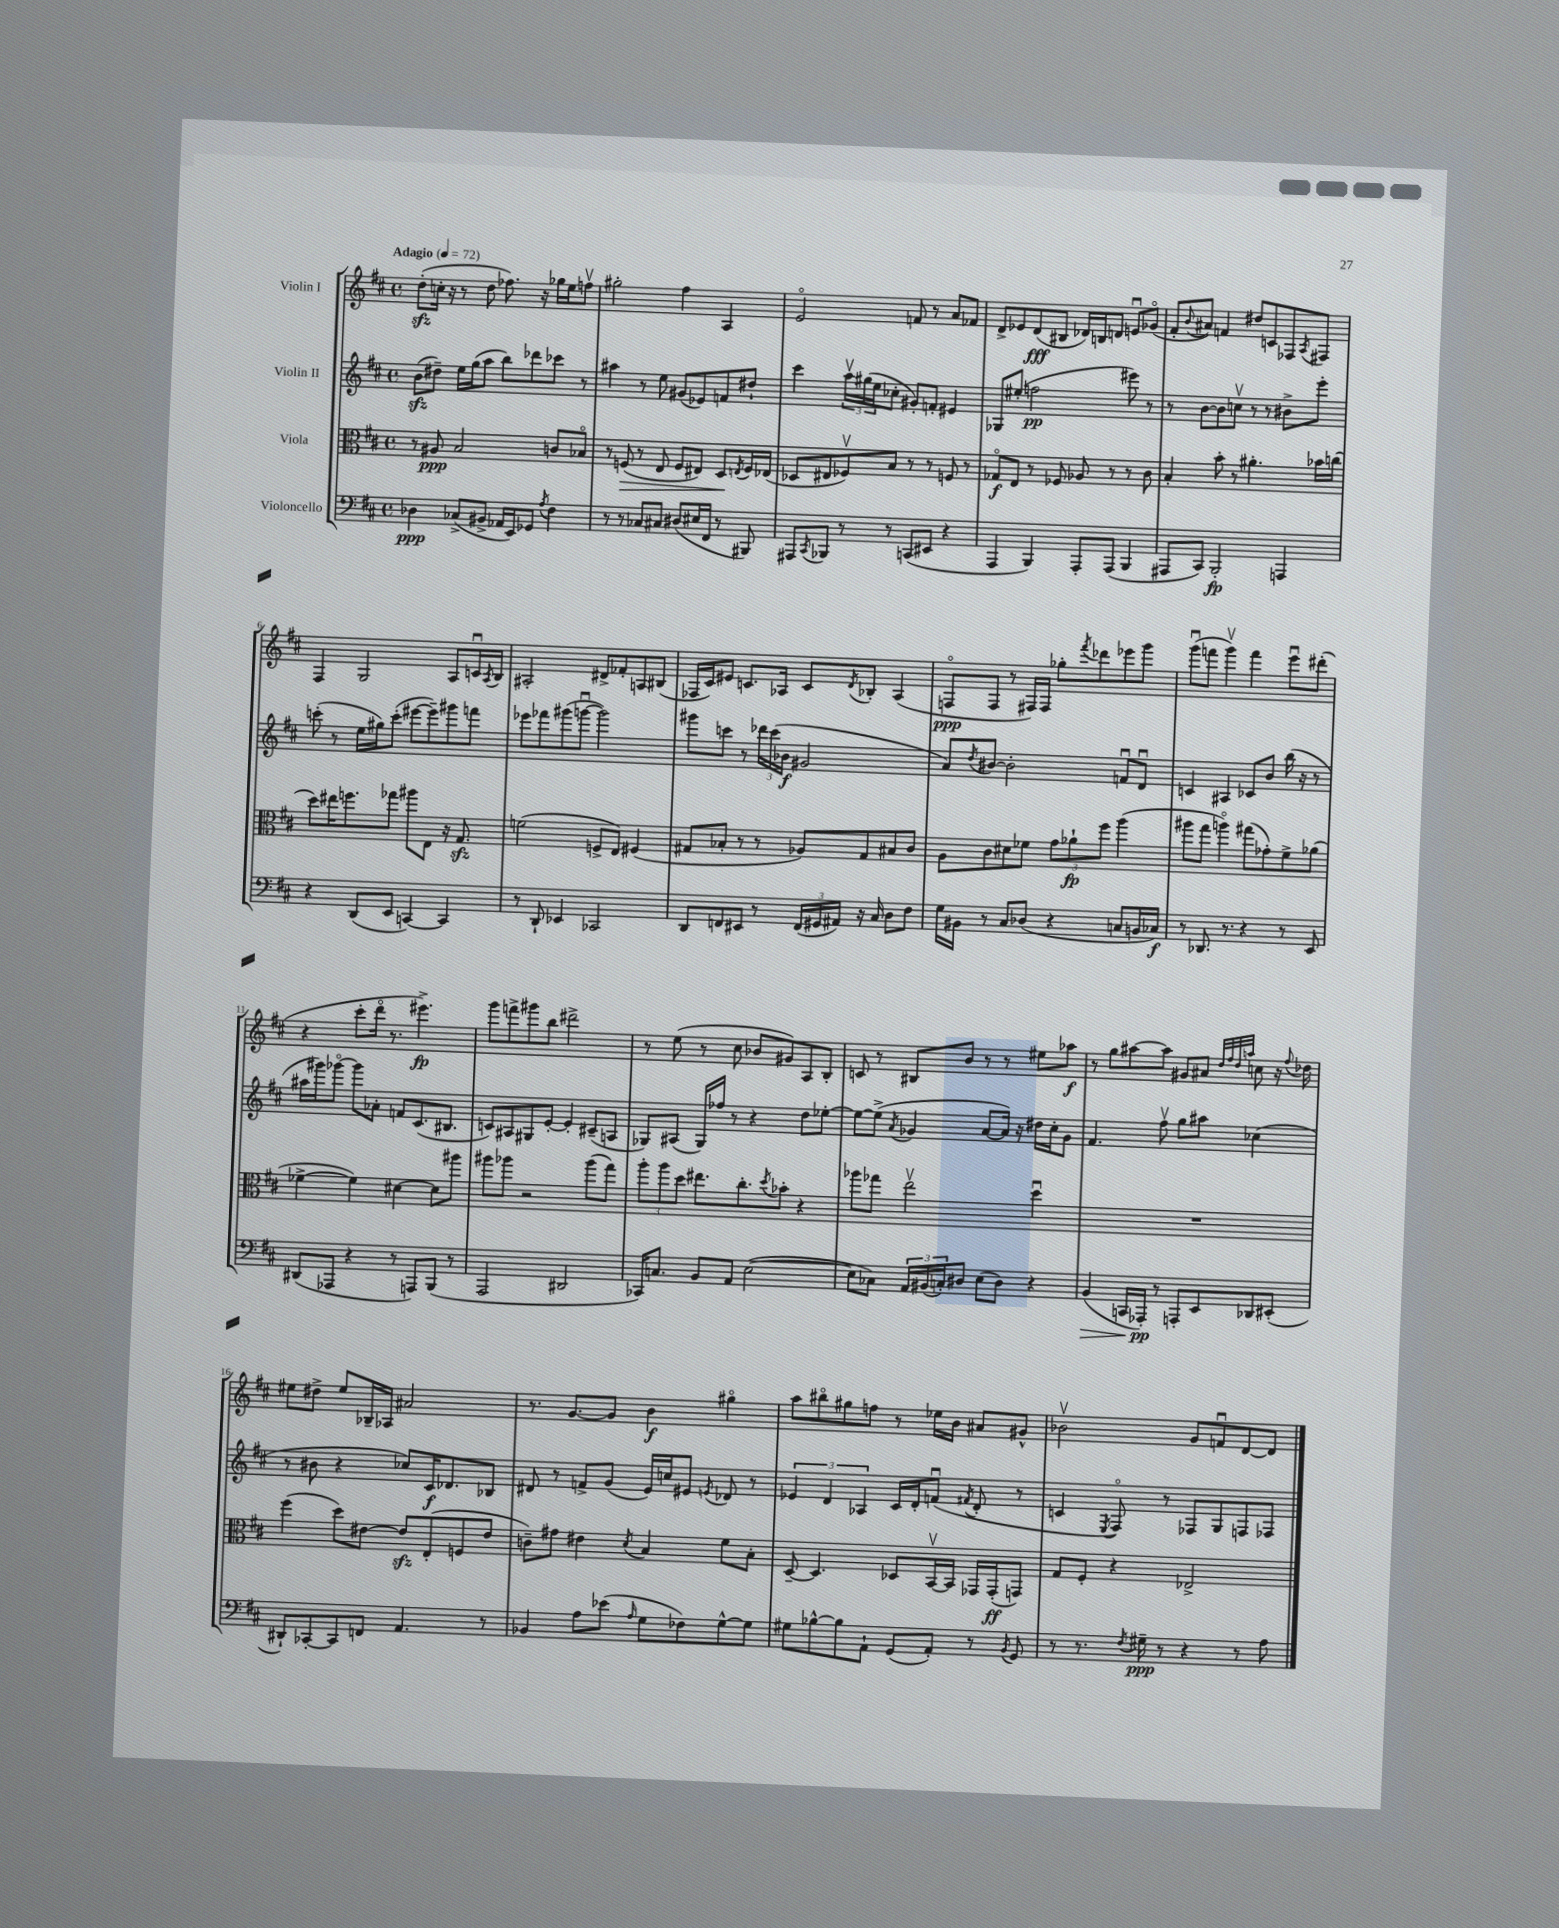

**kern	**dynam	**kern	**dynam	**kern	**dynam	**kern	**dynam
*part4	*part4	*part3	*part3	*part2	*part2	*part1	*part1
*staff4	*staff4	*staff3	*staff3	*staff2	*staff2	*staff1	*staff1
*I"Violoncello	*	*I"Viola	*	*I"Violin II	*	*I"Violin I	*
*clefF4	*	*clefC3	*	*clefG2	*	*clefG2	*
*k[f#c#]	*	*k[f#c#]	*	*k[f#c#]	*	*k[f#c#]	*
*M4/4	*	*M4/4	*	*M4/4	*	*M4/4	*
*met(c)	*	*met(c)	*	*met(c)	*	*met(c)	*
*MM72	*	*MM72	*	*MM72	*	*MM72	*
=1	=1	=1	=1	=1	=1	=1	=1
!	!	!	!	!	!	!LO:TX:a:B:t=Adagio	!
4D-X\	ppp	8r	.	(8bzz\L	.	(8ddzz'\L	.
.	.	8A#X/	ppp	8dd#X~\J)	.	16ccn'\Jk	.
.	.	.	.	.	.	16r	.
(8C-X^/L	.	2B/	.	16ee\LL	.	8r	.
.	.	.	.	(16gg\J	.	.	.
8BB#X^/J	.	.	.	8aa\J	.	8dd\	.
16AA-X/LL	.	.	.	8bb\L)	.	8.ff-X\)	.
16EE/J)	.	.	.	.	.	.	.
8GG-X/J	.	.	.	8ddd-X\	.	.	.
.	.	.	.	.	.	16r	.
8qA/	.	.	.	.	.	.	.
4F#\	.	8cn/L	.	8ccc-X\J	.	16gg-X\LL	.
.	.	.	.	.	.	16ee\J	.
.	.	8B-X/J	.	8r	.	8ffnv\J	.
=2	=2	=2	=2	=2	=2	=2	=2
8r	.	8r	.	4aa#X\	.	2gg#X'\	.
!	!	!	!LO:HP:b	!	!	!	!
8r	.	(8Fn/	>	.	.	.	.
8C-X/L	.	8r	.	8r	.	.	.
8C#X/J	.	8E/	.	8ee\	.	.	.
(8D#X/L	.	8F/L	.	(8g#X/L	.	4ff#\	.
16E#X/L	.	8E#X/J)	.	8e-X/)	.	.	.
16FF#/JJ	.	.	.	.	.	.	.
8r	.	8D/L	.	8fn/	.	4A/	.
.	.	8qEn/	.	.	.	.	.
8BBB#X/)	.	16F/L	]	8dd#X`/J	.	.	.
.	.	(16E-X/JJ	.	.	.	.	.
=3	=3	=3	=3	=3	=3	=3	=3
8AAA#X/L	.	8D-X/L	.	4ccc#\	.	2e/	.
8qCC#/	.	.	.	.	.	.	.
8BBB-X/J	.	8E#X/	.	.	.	.	.
8r	.	8F-Xv/)	.	24aav\LL	.	.	.
.	.	.	.	(24gg#X\	.	.	.
.	.	.	.	24ee\J	.	.	.
8r	.	8B/J	.	8cc-X'\J	.	.	.
(8CCn/L	.	8r	.	8g#X'/L)	.	8fn/	.
8EE#X/J	.	8r	.	8fn'/J	.	8r	.
4r	.	8Fn/	.	4e#X/	.	8a/L	.
.	.	8r	.	.	.	8f-X/J	.
=4	=4	=4	=4	=4	=4	=4	=4
4AAA/	.	8G-X/L	f	8G-X/L	.	8d^/L	.
.	.	8E/J	.	(8ee#X'/J	.	8e-X/	.
4BBB/)	.	8r	.	2ffn\	pp	(8d/	fff
.	.	8F-X/	.	.	.	8B#X/J	.
8AAA'/L	.	8A-X/	.	.	.	16d-X/LL)	.
.	.	.	.	.	.	16Bn/J	.
(8AAA/J	.	8r	.	.	.	8dn/J	.
4BBB/	.	8r	.	8eee#X\)	.	8enu/L	.
.	.	8c#\	.	8r	.	(8g-X/J	.
=5	=5	=5	=5	=5	=5	=5	=5
8AAA#X/L	.	4B'/	.	8r	.	8f#'/L	.
.	.	.	.	.	.	8qqb/	.
8CC#/J)	.	.	.	[8b\L	.	8a#X/J)	.
2BBB'/	fp	8b'\	.	8b\]	.	4fn/	.
.	.	8r	.	8ccnv\J	.	.	.
.	.	4.a#X'\	.	8r	.	8dd#X/L	.
.	.	.	.	8r	.	8cn/	.
4AAAn/	.	.	.	8b#X^\L	.	8F-X/	.
.	.	.	.	.	.	8qA/	.
.	.	16b-X\LL	.	8eee'\J	.	8F#X/J	.
.	.	(16ccn\JJ	.	.	.	.	.
!!LO:LB:g=z
=6	=6	=6	=6	=6	=6	=6	=6
4r	.	8dd\L)	.	(8cccn'\	.	4F#/	.
.	.	16ee#X\K	.	8r	.	.	.
.	.	8.ffn\	.	.	.	.	.
(8DD/L	.	.	.	16ee\LL	.	2G/	.
.	.	.	.	16gg#X\J)	.	.	.
8EE/J	.	8gg-X\J	.	(8ccc'\J	.	.	.
[4CCn/)	.	8aa#X\L	.	[8eee#X\L	.	.	.
.	.	8E\J	.	8eee#~\])	.	.	.
4CC/]	.	16r	.	8ggg#X\	.	8A/L	.
.	.	8.Gzz/	.	.	.	.	.
.	.	.	.	8fffn\J	.	16cnu/L	.
.	.	.	.	.	.	8qA/	.
.	.	.	.	.	.	16B/JJ	.
=7	=7	=7	=7	=7	=7	=7	=7
8r	.	(2fn\	.	8eee-X\L	.	2A#X'/	.
8DD`/	.	.	.	8fff-X\	.	.	.
4EE-X/	.	.	.	(8ggg#X\	.	.	.
.	.	.	.	[8gggnu\J	.	.	.
2CC-X/	.	8Fn^/L	.	2ggg\])	.	8d#X^/L	.
.	.	8E/J)	.	.	.	8f-X'/	.
.	.	(4F#X/	.	.	.	8An/	.
.	.	.	.	.	.	(8B#X/J	.
=8	=8	=8	=8	=8	=8	=8	=8
8DD/L	.	8G#X/L	.	8ggg#X\L	.	16F-X/LL	.
.	.	.	.	.	.	16c#/J)	.
8FFn/	.	8B-X'/J	.	8cccn\J	.	8e#X/J	.
8EE#X/J	.	8r	.	8r	.	8.cn/L	.
8r	.	8r	.	24ddd-X\LL	.	.	.
.	.	.	.	(24ccc\	.	.	.
.	.	.	.	.	.	16A-X/Jk	.
.	.	.	.	24b-X\JJ	f	.	.
(24FF/LL	.	8A-X/L)	.	2g#X/	.	8c/L	.
24GG#X/	.	.	.	.	.	.	.
24AA#X/JJ)	.	.	.	.	.	.	.
.	.	.	.	.	.	8qd/	.
16r	.	8G#/	.	.	.	8B-X'/J	.
16C#/	.	.	.	.	.	.	.
8D\L	.	8B#X/	.	.	.	(4A-/	.
8F#\J	.	8c#/J	.	.	.	.	.
=9	=9	=9	=9	=9	=9	=9	=9
16G\LL	.	8A\L	.	8a/L)	.	8Fn/L	ppp
16BB#X\JJ	.	.	.	.	.	.	.
.	.	.	.	8qdd/	.	.	.
8r	.	8c#\	.	[8b#X/J	.	8F/J	.
8C#/L	.	8d#X\	.	2b#'\]	.	8r	.
(8D-X/J	.	8f-X\J	.	.	.	16F#X/LL)	.
.	.	.	.	.	.	16F#/JJ	.
4r	.	12g\L	.	.	.	8gg-X'\L	.
.	.	12a-X`\	fp	.	.	.	.
.	.	.	.	.	.	8qfff#/	.
.	.	.	.	.	.	8ddd-X\	.
.	.	12ff#\J	.	.	.	.	.
8Cn/L	.	(4aa\	.	8fnu/L	.	8eee-X\	.
16BBn/L	.	.	.	8du/J	.	8ggg\J	.
16C-X/JJ)	f	.	.	.	.	.	.
=10	=10	=10	=10	=10	=10	=10	=10
8r	.	8aa#X\L	.	4cn/	.	(8gggu\L	.
8.DD-X/	.	8gg\J	.	.	.	8fffn\J	.
.	.	4aan\)	.	4A#X/	.	4gggv\)	.
8.r	.	.	.	.	.	.	.
4r	.	(8gg#X\L	.	8c-X/L	.	4fff\	.
.	.	8g-X'\)	.	8b/J	.	.	.
8r	.	8f#^\	.	(16bb\	.	8eeeu\L	.
.	.	.	.	16r	.	.	.
8EE/	.	(8a-X\J	.	8r	.	(8ddd#X'\J	.
!!LO:LB:g=z
=11	=11	=11	=11	=11	=11	=11	=11
(8DD#X/L	.	[4f-X^\	.	16aa#X\LL	.	4r	.
.	.	.	.	16ggg#X\J)	.	.	.
8AAA-X/J	.	.	.	[8ggg-X\J	.	.	.
4r	.	4f-\])	.	8ggg-\L]	.	8ccc#'\L	.
.	.	.	.	8a-X'\J	.	16ddd\Jk	.
.	.	.	.	.	.	8.r	.
8r	.	[4d#X\	.	8fn/L	.	.	.
8AAAn/L)	.	.	.	(8.c#/	.	4.eee#X^\)	fp
(8BBB/J	.	8d#\L]	.	.	.	.	.
.	.	.	.	8.B#X/J	.	.	.
8r	.	8aa#X\J	.	.	.	.	.
=12	=12	=12	=12	=12	=12	=12	=12
2AAA/	.	8aa#X\L	.	8cn/L)	.	8ggg\L	.
.	.	8aa-X\J	.	8A#X/	.	8fffn^\	.
.	.	2r	.	8G#X/	.	8ggg#X\	.
.	.	.	.	[8e'/J	.	8bb\J	.
2DD#X/	.	.	.	4e'/]	.	2ddd#X^\	.
.	.	(8aa-\L	.	(8c#X~/L	.	.	.
.	.	8gg\J)	.	8An/J	.	.	.
=13	=13	=13	=13	=13	=13	=13	=13
16CC-X/KL)	.	12aa'\L	.	8G-X/L)	.	8r	.
8.Cn/J	.	.	.	.	.	.	.
.	.	12aa\	.	.	.	.	.
.	.	.	.	(8A#X/J	.	(8ee\	.
.	.	12dd\J	.	.	.	.	.
8BB/L	.	8.ee#X\L	.	16G-/LL)	.	8r	.
.	.	.	.	16ff-X/JJ	.	.	.
8AA/J	.	.	.	8r	.	8cc#\	.
.	.	8.cc#'\	.	.	.	.	.
([2E\	.	.	.	4r	.	8b-X/L	.
.	.	8qdd/	.	.	.	.	.
.	.	8b-X'\J	.	.	.	8g#X/)	.
.	.	4r	.	8dd\L	.	8A/	.
.	.	.	.	[8ee-X'\J	.	8B'/J	.
=14	=14	=14	=14	=14	=14	=14	=14
8E\L]	.	8aa-X\L	.	8ee-\L_	.	8cn/	.
8C-X\J)	.	8gg-X\J	.	(8ee-^\J]	.	8r	.
.	.	.	.	8qa/	.	.	.
24AA/LL	.	2eev\	.	4g-X/	.	8B#X/L	.
(24BB#X/	.	.	.	.	.	.	.
24Cn'/J)	.	.	.	.	.	.	.
8D#X/J	.	.	.	.	.	8b/J	.
(8E\L	.	.	.	[8a/L	.	8r	.
8D#\J)	.	.	.	16a/Jk])	.	8r	.
.	.	.	.	16r	.	.	.
4r	.	4ddu\	.	16dd#X\LL	.	8ee#X\L	.
.	.	.	.	16cc#'\J	.	.	.
.	.	.	.	8g-\J	.	8aa-X\J	f
=15	=15	=15	=15	=15	=15	=15	=15
!	!LO:HP:b	!	!	!	!	!	!
(4BB/	>	1r	.	4.f#/	.	8r	.
.	.	.	.	.	.	8gg\L	.
16CCn/LL	.	.	.	.	.	[8aa#X\	.
16AAA-X'/JJ)	pp	.	.	.	.	.	.
8r	]	.	.	8ff#v\	.	8aa#\J]	.
8AAAn'/L	.	.	.	8gg\L	.	8g#X/L	.
8EE/	.	.	.	8aa#X\J	.	8a#X/J	.
.	.	.	.	.	.	32qqdd/LLL	.
.	.	.	.	.	.	32qqff#/	.
.	.	.	.	.	.	32qqdd/	.
.	.	.	.	.	.	32qqaan/JJJ	.
8DD-X/	.	.	.	(4cc-X\	.	8ccn\	.
(8EE#X'/J	.	.	.	.	.	16r	.
.	.	.	.	.	.	8qqff#/	.
.	.	.	.	.	.	16dd-X\	.
!!LO:LB:g=z
=16	=16	=16	=16	=16	=16	=16	=16
8DD#X`/L)	.	(4ff#\	.	8r	.	8ee#X\L	.
[8CC-X'/	.	.	.	8b#X\	.	8dd#X^\J	.
8CC-/]	.	8dd\L)	.	4r	.	8ee#/L	.
8FFn/J	.	[8e#X\J	.	.	.	16B-X~/L	.
.	.	.	.	.	.	16A-X/JJ	.
4.AA/	.	8e#zz/L]	.	8cc-X/L)	.	2a#X/	.
.	.	(8E'/	.	16c#/K	f	.	.
.	.	.	.	8.d-X/	.	.	.
.	.	8Fn/	.	.	.	.	.
8r	.	8e#/J	.	8B-X/J	.	.	.
=17	=17	=17	=17	=17	=17	=17	=17
4BB-X/	.	8cn~\L)	.	8d#X/	.	8.r	.
.	.	8g#X\J	.	8r	.	.	.
.	.	.	.	.	.	[8.g/L	.
8A\L	.	4e#X\	.	8fn^/L	.	.	.
(8e-X\J	.	.	.	(8g/J	.	8g/J]	.
16qqA/	.	8qd/	.	.	.	.	.
8G\L	.	4B/	.	16e/LL)	.	4b\	f
.	.	.	.	16ccn/J	.	.	.
8F-X\)	.	.	.	8e#X/J	.	.	.
.	.	.	.	8qen/	.	.	.
[8G^^\	.	8f#\L	.	8d-X/	.	4gg#X\	.
8G\J]	.	8B'\J	.	8r	.	.	.
=18	=18	=18	=18	=18	=18	=18	=18
8G#X\L	.	[8D~/	.	6e-X/	.	8aa\L	.
[8B-X^^\	.	4.D/]	.	.	.	8bb#X\	.
.	.	.	.	6d/	.	.	.
8B-\]	.	.	.	.	.	8gg#X\	.
.	.	.	.	6A-X/	.	.	.
8AA`\J	.	.	.	.	.	8ffn\J	.
(8GG/L	.	8D-X/L	.	16c#/LL	.	8r	.
.	.	.	.	16d'/J	.	.	.
8AA'/J)	.	[16BBv/L	.	(8fnu/J	.	16ee-X\LL	.
.	.	16BB/JJ]	.	.	.	16b\JJ	.
.	.	.	.	8qf#X/	.	.	.
8r	.	16GG-X/LL	.	8d'/	.	8a#X/L	.
.	.	(16GG-'/J	ff	.	.	.	.
8qBB/	.	.	.	.	.	.	.
8GG/	.	8GGn/J)	.	8r	.	8g#X^^/J	.
=19	=19	=19	=19	=19	=19	=19	=19
8r	.	8G/L	.	4cn/	.	2b-Xv\	.
8.r	.	8F#'/J	.	.	.	.	.
.	.	.	.	8qE/	.	.	.
.	.	4r	.	8F#/)	.	.	.
8qF#/	.	.	.	.	.	.	.
16G#X~\	ppp	.	.	.	.	.	.
8r	.	.	.	8r	.	.	.
4r	.	2E-X^/	.	8F-X/L	.	8g/L	.
.	.	.	.	8G/	.	8fnu/	.
8r	.	.	.	8Fn/	.	[8d/	.
8A\	.	.	.	8F-X/J	.	8d/J]	.
==	==	==	==	==	==	==	==
*-	*-	*-	*-	*-	*-	*-	*-
